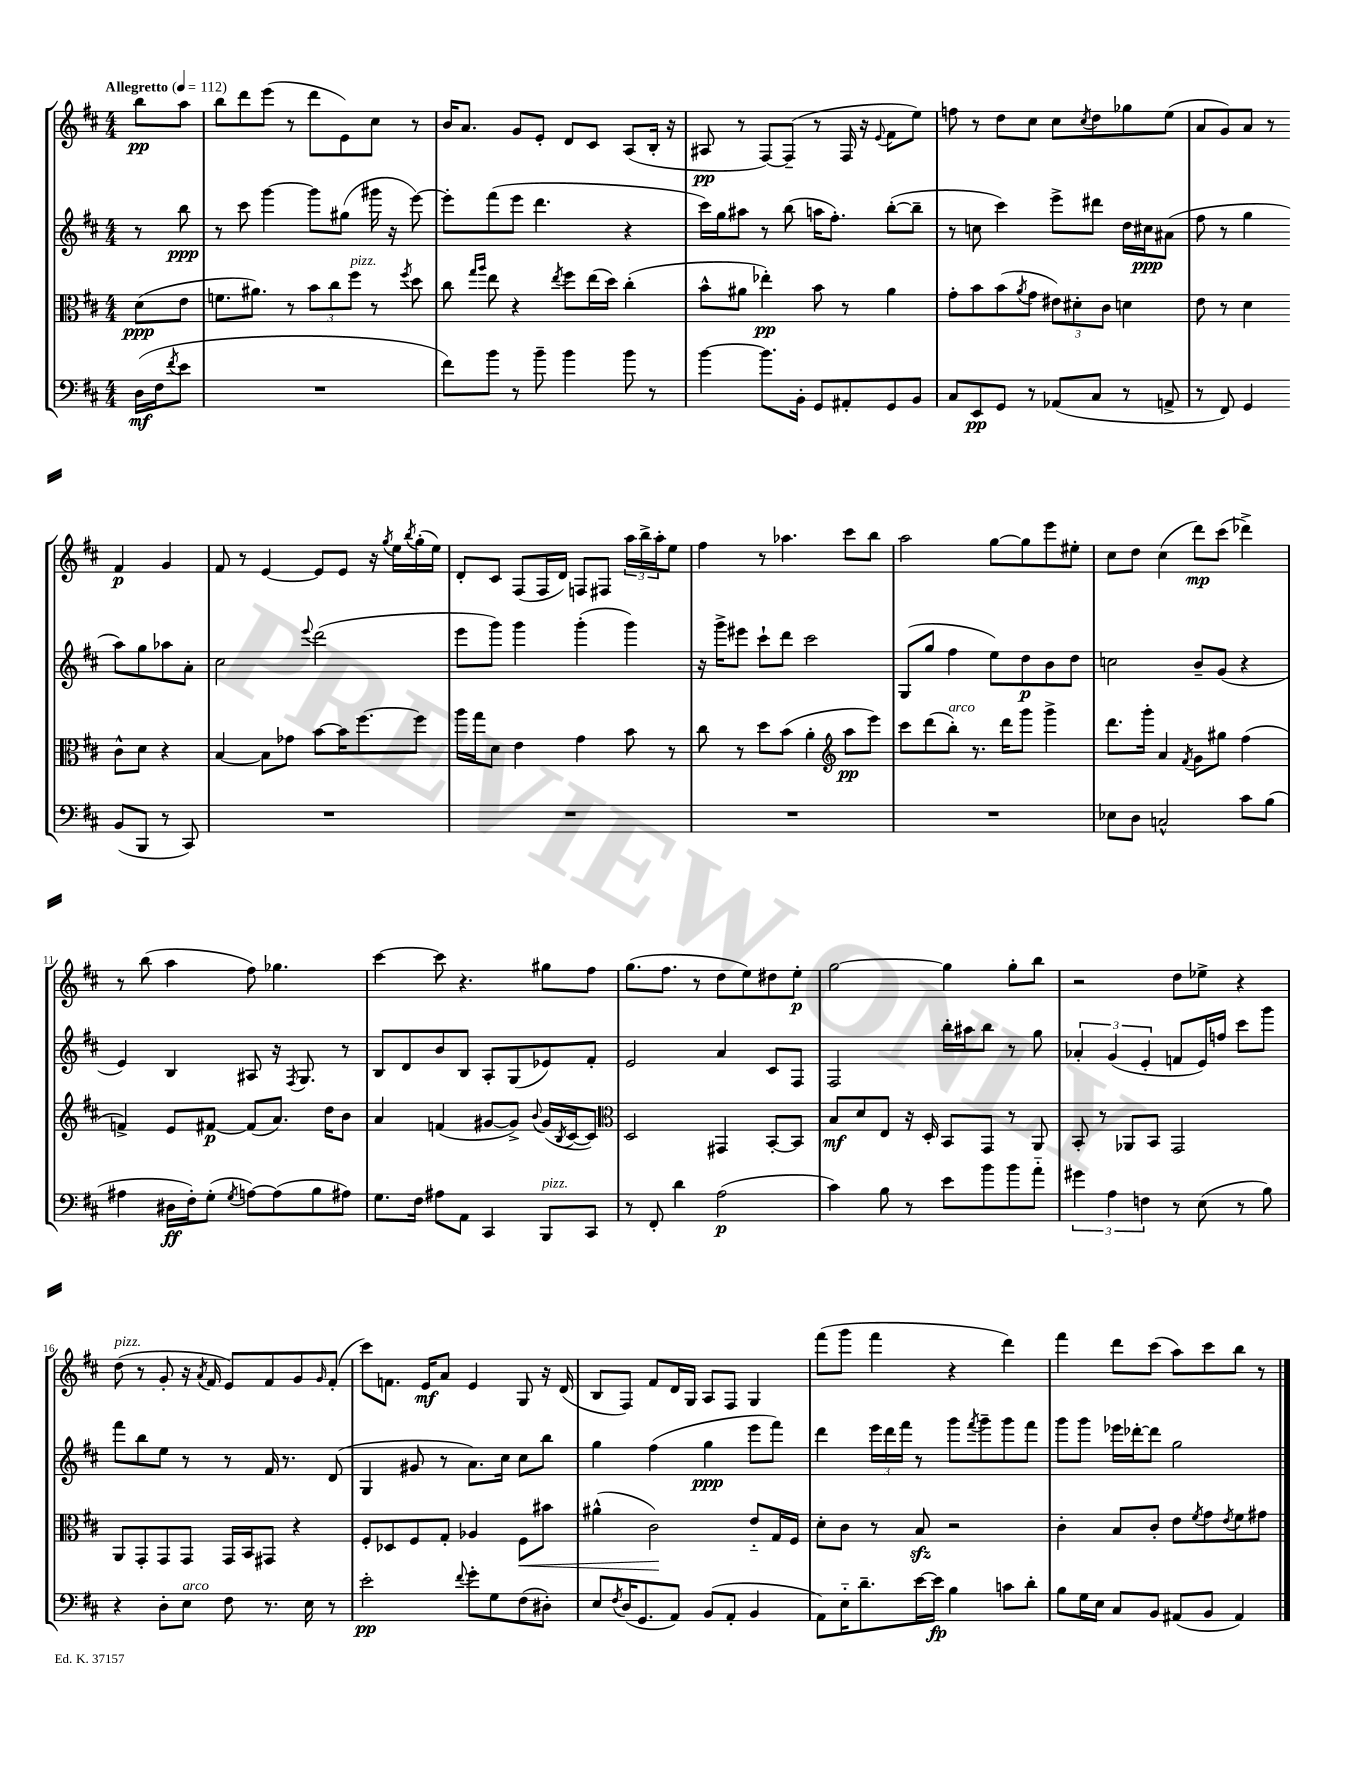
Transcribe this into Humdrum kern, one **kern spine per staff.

**kern	**kern	**kern	**kern
*staff4	*staff3	*staff2	*staff1
*clefF4	*clefC3	*clefG2	*clefG2
*k[f#c#]	*k[f#c#]	*k[f#c#]	*k[f#c#]
*M4/4	*M4/4	*M4/4	*M4/4
*MM112	*MM112	*MM112	*MM112
(16D	(8d	8r	8bb
16F#	.	.	.
8qf#	.	.	.
8e	8e	8bb	8aa
=	=	=	=
1r	8.f	8r	8bb
.	.	8ccc#	8ddd
.	8.a#)	.	.
.	.	[4ggg	(8eee
.	8r	.	8r
.	12b	8ggg]	8ddd
.	12cc#	.	.
.	.	(8gg#	8e)
.	12ff#	.	.
.	8r	16ggg#	8cc#
.	.	16r	.
.	8qff#	.	.
.	8dd	[8eee)	8r
=	=	=	=
8f#)	8cc#	8eee']	16b
.	.	.	8.a
.	16qqgg	.	.
.	16qqaa	.	.
8b	8ee	(8fff#	.
8r	4r	8eee	8g
8b~	.	4.ddd	8e'
.	8qee	.	.
4b	8ff#	.	8d
.	(16ee	.	8c#
.	16dd)	.	.
8b	(4cc#'	4r	(8A
8r	.	.	16B'
.	.	.	16r
=	=	=	=
[4b	8b^^	16ccc#)	8A#
.	.	16gg	.
.	8a#	8aa#	8r
8.b]	4ee-')	8r	[8F#)
.	.	(8bb	(8F#~]
16BB'	.	.	.
8GG	8b	16aa	8r
.	.	8.ff#')	.
8AA#'	8r	.	16F#
.	.	.	16r
.	.	.	8qqe
8GG	4a#	([8bb'	8f#
8BB	.	8bb~]	8ee)
=	=	=	=
8C#	8g'	8r	8ff
8EE	8b	8cc	8r
8GG	(8b	4ccc#)	8dd
.	8qa	.	.
8r	8g	.	8cc#
(8AA-	12e#)	8eee^	8cc#
.	12d#'	.	.
.	.	.	8qcc#
8C#	.	8ddd#	8dd
.	12c#	.	.
8r	4d	16dd	8gg-
.	.	16cc#	.
8AA^	.	(8a#	(8ee
=	=	=	=
8r	8e	8ff#	8a
8FF#)	8r	8r	8g)
4GG	4d	4gg	8a
.	.	.	8r
(8BB	8c#^^	8aa)	4f#
8BBB	8d	8gg	.
8r	4r	8aa-	4g
8CC#)	.	8a'	.
=	=	=	=
1r	[4B	2cc#	8f#
.	.	.	8r
.	8B]	.	[4e
.	8g-	.	.
.	.	8qqeee	.
.	[8b	(2ddd	8e]
.	16b]	.	8e
.	[8.ff#	.	.
.	.	.	16r
.	.	.	8qgg
.	.	.	16ee
.	.	.	8qbb
.	8ff#]	.	(16gg'
.	.	.	16ee)
=	=	=	=
1r	16aa	8eee	8d'
.	16gg	.	.
.	8d	8ggg)	8c#
.	4e	4ggg	(8F#
.	.	.	16F#
.	.	.	16d)
.	4g	(4ggg'	8F
.	.	.	8F#
.	8b	4ggg)	24aa
.	.	.	24bb^
.	.	.	24aa'
.	8r	.	8ee
=	=	=	=
1r	8cc#	16r	4ff#
.	.	16ggg^	.
.	8r	8eee#	.
.	8dd	8ccc#`	8r
.	(8b	8ddd	4.aa-
.	4a'	2ccc#	.
*	*clefG2	*	*
.	8aa	.	8ccc#
.	8eee)	.	8bb
=	=	=	=
1r	8ccc#	(8G	2aa
.	(8ddd	8gg	.
.	8bb')	4ff#	.
.	8.r	.	.
.	.	8ee)	[8gg
.	16ddd	.	.
.	8ggg	8dd	8gg]
.	4ggg^	8b	8eee
.	.	8dd	8ee#'
=	=	=	=
8E-	8.ddd	2cc	8cc#
8D	.	.	8dd
.	16ggg'	.	.
2C^^	4a	.	(4cc#
.	8qf#	.	.
.	8g	8b~	8ddd)
.	8gg#	(8g	(8ccc#
8c#	(4ff#	4r	4ddd-^)
(8B	.	.	.
=	=	=	=
4A#	4f^)	4e)	8r
.	.	.	(8bb
16D#	8e	4B	4aa
16F#')	.	.	.
(8G'	[8f#	.	.
8qG	.	.	.
[8A)	(8f#]	8A#	8ff#)
(8A]	8.a)	16r	4.gg-
.	.	8qF#	.
.	.	8.G	.
8B	.	.	.
.	16dd	.	.
8A#)	8b	8r	.
=	=	=	=
8.G	4a	8B	[4ccc#
.	.	8d	.
16F#	.	.	.
8A#	(4f	8b	8ccc#]
8AA	.	8B	4.r
4CC#	[8g#	8A'	.
.	8g#^])	(8G	.
.	8qqb	.	.
8BBB	(16g#	8e-)	8gg#
.	8qB	.	.
.	[16c#	.	.
8CC#	8c#])	8f#'	8ff#
=	=	=	=
*	*clefC3	*	*
8r	2D	2e	(8.gg
8FF#'	.	.	.
.	.	.	8.ff#
4d	.	.	.
.	.	.	8r
(2A	4GG#	4a	8dd
.	.	.	8ee)
.	[8BB'	8c#	8dd#
.	8BB]	8F#	8ee'
=	=	=	=
4c#)	8B	2F#	[2gg
.	8d	.	.
8B	8E	.	.
8r	16r	.	.
.	16D'	.	.
8e	8BB	16bb'	4gg]
.	.	16aa#	.
8b	8GG	8bb	.
8b	8r	8r	8gg'
8a'~	8AA	8gg	8bb
=	=	=	=
6g#	8BB'	6a-'	2r
.	8r	.	.
6A	.	(6g	.
.	8AA-	.	.
6F	.	6e'	.
.	8BB	.	.
8r	2GG	8f	8dd
(8E	.	16e)	8ee-^
.	.	16ff	.
8r	.	8ccc#	4r
8B)	.	8ggg	.
=	=	=	=
4r	8AA	8fff#	(8dd
.	8GG'	8bb	8r
8D'	8GG	8ee	8g'
8E	8GG	8r	16r
.	.	.	8qa
.	.	.	16f#
8F#	16GG	8r	8e)
.	16BB	.	.
8.r	8GG#	16f#	8f#
.	.	8.r	.
.	4r	.	8g
16E	.	.	.
.	.	.	16qqg
8r	.	(8d	(8f#'
=	=	=	=
2e'	8F#'	4G	8ccc#)
.	8D-	.	8.f
.	8F#	8g#	.
.	.	.	16e
.	8G'	8r	8a
8qqf#	.	.	.
8g'	4A-	8.a)	4e
8G	.	.	.
.	.	16cc#	.
(8F#	8F#	8cc#	8G
8D#')	8b#	8bb	16r
.	.	.	(16d
=	=	=	=
8E	(4a#^^	4gg	8B
8qF#	.	.	.
(16D	.	.	8F#)
8.GG	.	.	.
.	2c#)	(4ff#	8f#
8AA)	.	.	16d
.	.	.	16G
(8BB	.	4gg	8A
8AA'	.	.	8F#
4BB	8e'~	8eee	4G
.	16G	8fff#)	.
.	16F#	.	.
=	=	=	=
8AA)	8d'	4ddd	(8fff#
16E'~	8c#	.	8ggg
8.d~	.	.	.
.	8r	24eee	4fff#
.	.	24ddd	.
.	.	24fff#	.
[16e	8B	8r	.
16e]	.	.	.
4B	2r	8ggg	4r
.	.	8qfff#	.
.	.	8ggg~	.
8c	.	8ggg	4ddd)
8d'	.	8fff#	.
=	=	=	=
8B	4c#'	8ggg	4fff#
16G	.	8ggg	.
16E	.	.	.
8C#	8B	16eee-	8ddd
.	.	[16ddd-'	.
8BB	8c#'	8ddd-]	(8ccc#
(8AA#	8e	2gg	8aa)
.	8qf#	.	.
8BB	8g	.	8ccc#
.	8qe	.	.
4AA#)	8f#	.	8bb
.	8g#	.	8r
==	==	==	==
*-	*-	*-	*-
